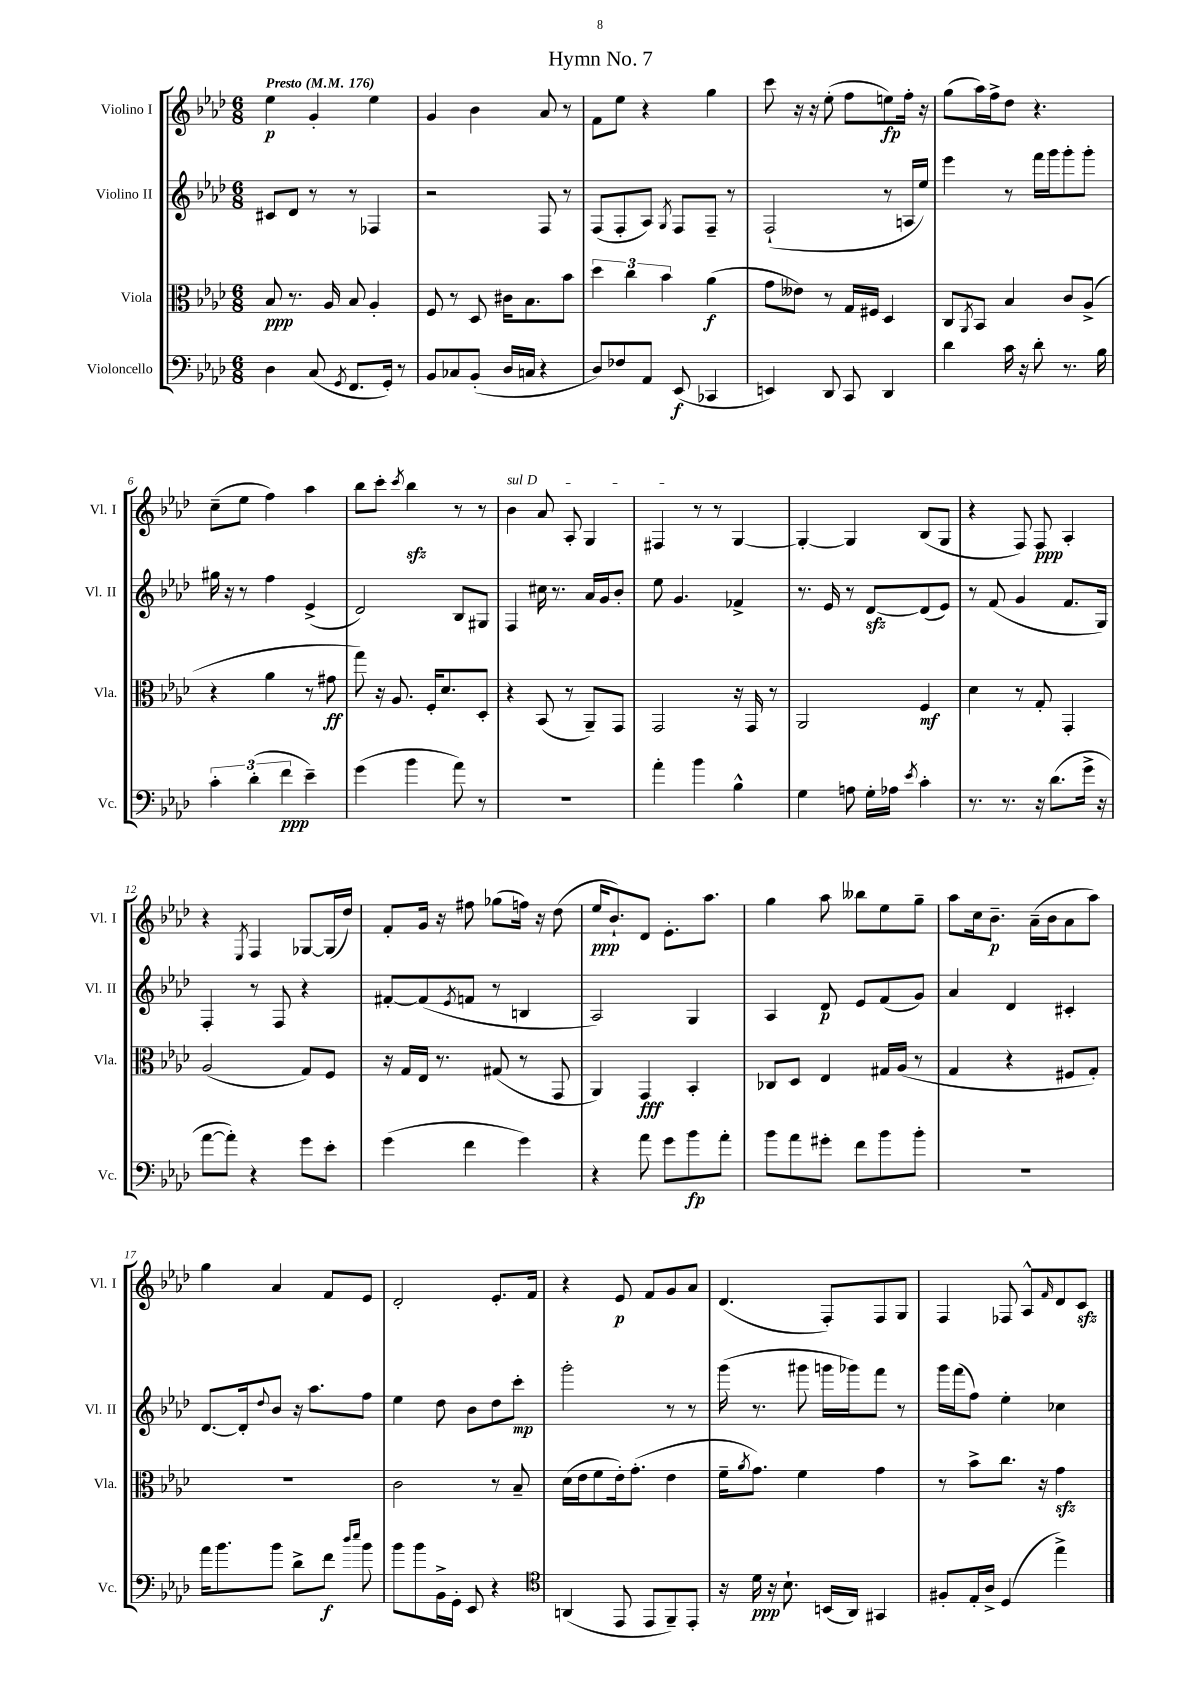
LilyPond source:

\header { title = "Hymn No. 7" }
<<
\new StaffGroup <<
\new Staff = "s0" \with { instrumentName = "Violino I" shortInstrumentName = "Vl. I" } {
    \clef treble \key aes \major \numericTimeSignature \time 6/8 \tempo "Presto" 4 = 176
    ees''4\p g'4-. ees''4 |
    g'4 bes'4 aes'8 r8 |
    f'8 ees''8 r4 g''4 |
    c'''8 r16 r16 ees''8-.( f''8 e''8\fp) f''16-. r16 |
    g''8( aes''16) f''16-> des''8 r4. |
    c''8--( ees''8 f''4) aes''4 |
    bes''8 c'''8-. \acciaccatura { c'''8 } bes''4\sfz r8 r8 |
    \once \override TextSpanner.bound-details.left.text = \markup { \italic "sul D" } bes'4\startTextSpan aes'8 aes8-. g4 |
    fis4\stopTextSpan r8 r8 g4~ |
    g4~-. g4 bes8( g8 |
    r4 f8) f8\ppp aes4-. |
    r4 \acciaccatura { ees8 } f4 ges8~ ges16( des''16) |
    f'8-. g'16 r16 fis''8 ges''8( f''16) r16 des''8( |
    ees''16\ppp bes'8.-!) des'8 ees'8.-. aes''8. |
    g''4 aes''8 beses''8 ees''8 g''8-- |
    aes''8 c''16 bes'8.--\p aes'16--( bes'16 aes'8 aes''8) |
    g''4 aes'4 f'8 ees'8 |
    des'2-. ees'8.-. f'16 |
    r4 ees'8\p f'8 g'8 aes'8 |
    des'4.( f8-.) f8 g8 |
    f4 fes8 aes8-^ \grace { f'16 } des'8 c'8\sfz \bar "|." |
}
\new Staff = "s1" \with { instrumentName = "Violino II" shortInstrumentName = "Vl. II" } {
    \clef treble \key aes \major \numericTimeSignature \time 6/8
    cis'8 des'8 r8 r8 fes4 |
    r2 f8 r8 |
    f8( f8-. aes8) \acciaccatura { g8 } f8 f8-- r8 |
    f2-!( r8 a16 ees''16) |
    ees'''4 r8 f'''16 g'''16 g'''8-. g'''8-. |
    gis''16 r16 r8 f''4 ees'4->( |
    des'2) bes8 gis8 |
    f4 cis''16 r8. aes'16 g'16 bes'8-. |
    ees''8 g'4. fes'4-> |
    r8. ees'16 r8 des'8~\sfz des'8( ees'8) |
    r8 f'8( g'4 f'8. g16) |
    f4-. r8 f8 r4 |
    fis'8~-. fis'8( \acciaccatura { ees'8 } f'8 r8 b4 |
    aes2) g4 |
    aes4 des'8\p ees'8 f'8( g'8) |
    aes'4 des'4 cis'4-. |
    des'8.~ des'16-. \appoggiatura { des''8 } bes'8 r16 aes''8. f''8 |
    ees''4 des''8 bes'8 des''8 c'''8-.\mp |
    g'''2-. r8 r8 |
    g'''16( r8. gis'''8 g'''16 ges'''16) f'''8 r8 |
    g'''16 f'''16( f''8) ees''4-. ces''4 \bar "|." |
}
\new Staff = "s2" \with { instrumentName = "Viola" shortInstrumentName = "Vla." } {
    \clef alto \key aes \major \numericTimeSignature \time 6/8
    bes8\ppp r8. aes16 bes8 aes4-. |
    f8 r8 des8 cis'16 bes8. bes'8 |
    \tuplet 3/2 { des''4 c''4 bes'4 } aes'4\f( |
    g'8 eeses'8) r8 g16 fis16 des4 |
    c8 \acciaccatura { aes,8 } bes,8 bes4 c'8 aes8->( |
    r4 aes'4 r8 gis'8\ff |
    g''8) r16 aes8. f16-. des'8. des8-. |
    r4 bes,8( r8 aes,8--) g,8 |
    g,2 r16 g,16 r8 |
    aes,2 f4\mf |
    des'4 r8 g8-. g,4-. |
    aes2( g8) f8 |
    r16 g16 ees16 r8. gis8( r8 g,8 |
    aes,4) g,4\fff bes,4-. |
    ces8 des8 ees4 gis16 aes16( r8 |
    g4 r4 fis8 g8-.) |
    R2. |
    c'2 r8 bes8-- |
    des'16( ees'16 f'8 ees'16-.) g'8.-.( ees'4 |
    f'16-- \acciaccatura { aes'8 } g'8.) f'4 g'4 |
    r8 bes'8-> c''8. r16 g'4\sfz \bar "|." |
}
\new Staff = "s3" \with { instrumentName = "Violoncello" shortInstrumentName = "Vc." } {
    \clef bass \key aes \major \numericTimeSignature \time 6/8
    des4 c8( \acciaccatura { g,8 } f,8. g,16-.) r8 |
    bes,8 ces8 bes,8-.( des16 c16 r4 |
    des8) fes8 aes,8 ees,8\f( ces,4 |
    e,4) des,8 c,8 des,4 |
    des'4 c'16 r16 des'8-. r8. bes16 |
    \tuplet 3/2 { c'4-. des'4-.( f'4\ppp } ees'4--) |
    g'4( bes'4 aes'8) r8 |
    R2. |
    aes'4-. bes'4 bes4-^ |
    g4 a8 g16-. aes16 \acciaccatura { ees'8 } c'4-. |
    r8. r8. r16 des'8.( g'16-> r16 |
    aes'8~ aes'8-.) r4 g'8 ees'8-. |
    g'4( f'4 g'4) |
    r4 aes'8 g'8 bes'8\fp aes'8-. |
    bes'8 aes'8 gis'8-. f'8 bes'8 bes'8-. |
    R2. |
    aes'16 bes'8. bes'8 des'8-> f'8\f \grace { des''16 ees''16 } bes'8 |
    bes'8 bes'8 bes,16-> g,16-. ees,8 r4 |
    \clef tenor a,4( ees,8 ees,8 f,8--) ees,8-. |
    r16 des'16\ppp r16 bes8.-! b,16( aes,16) gis,4 |
    fis8-. ees16-. aes16-> des4( ees''4->) \bar "|." |
}
>>
>>
